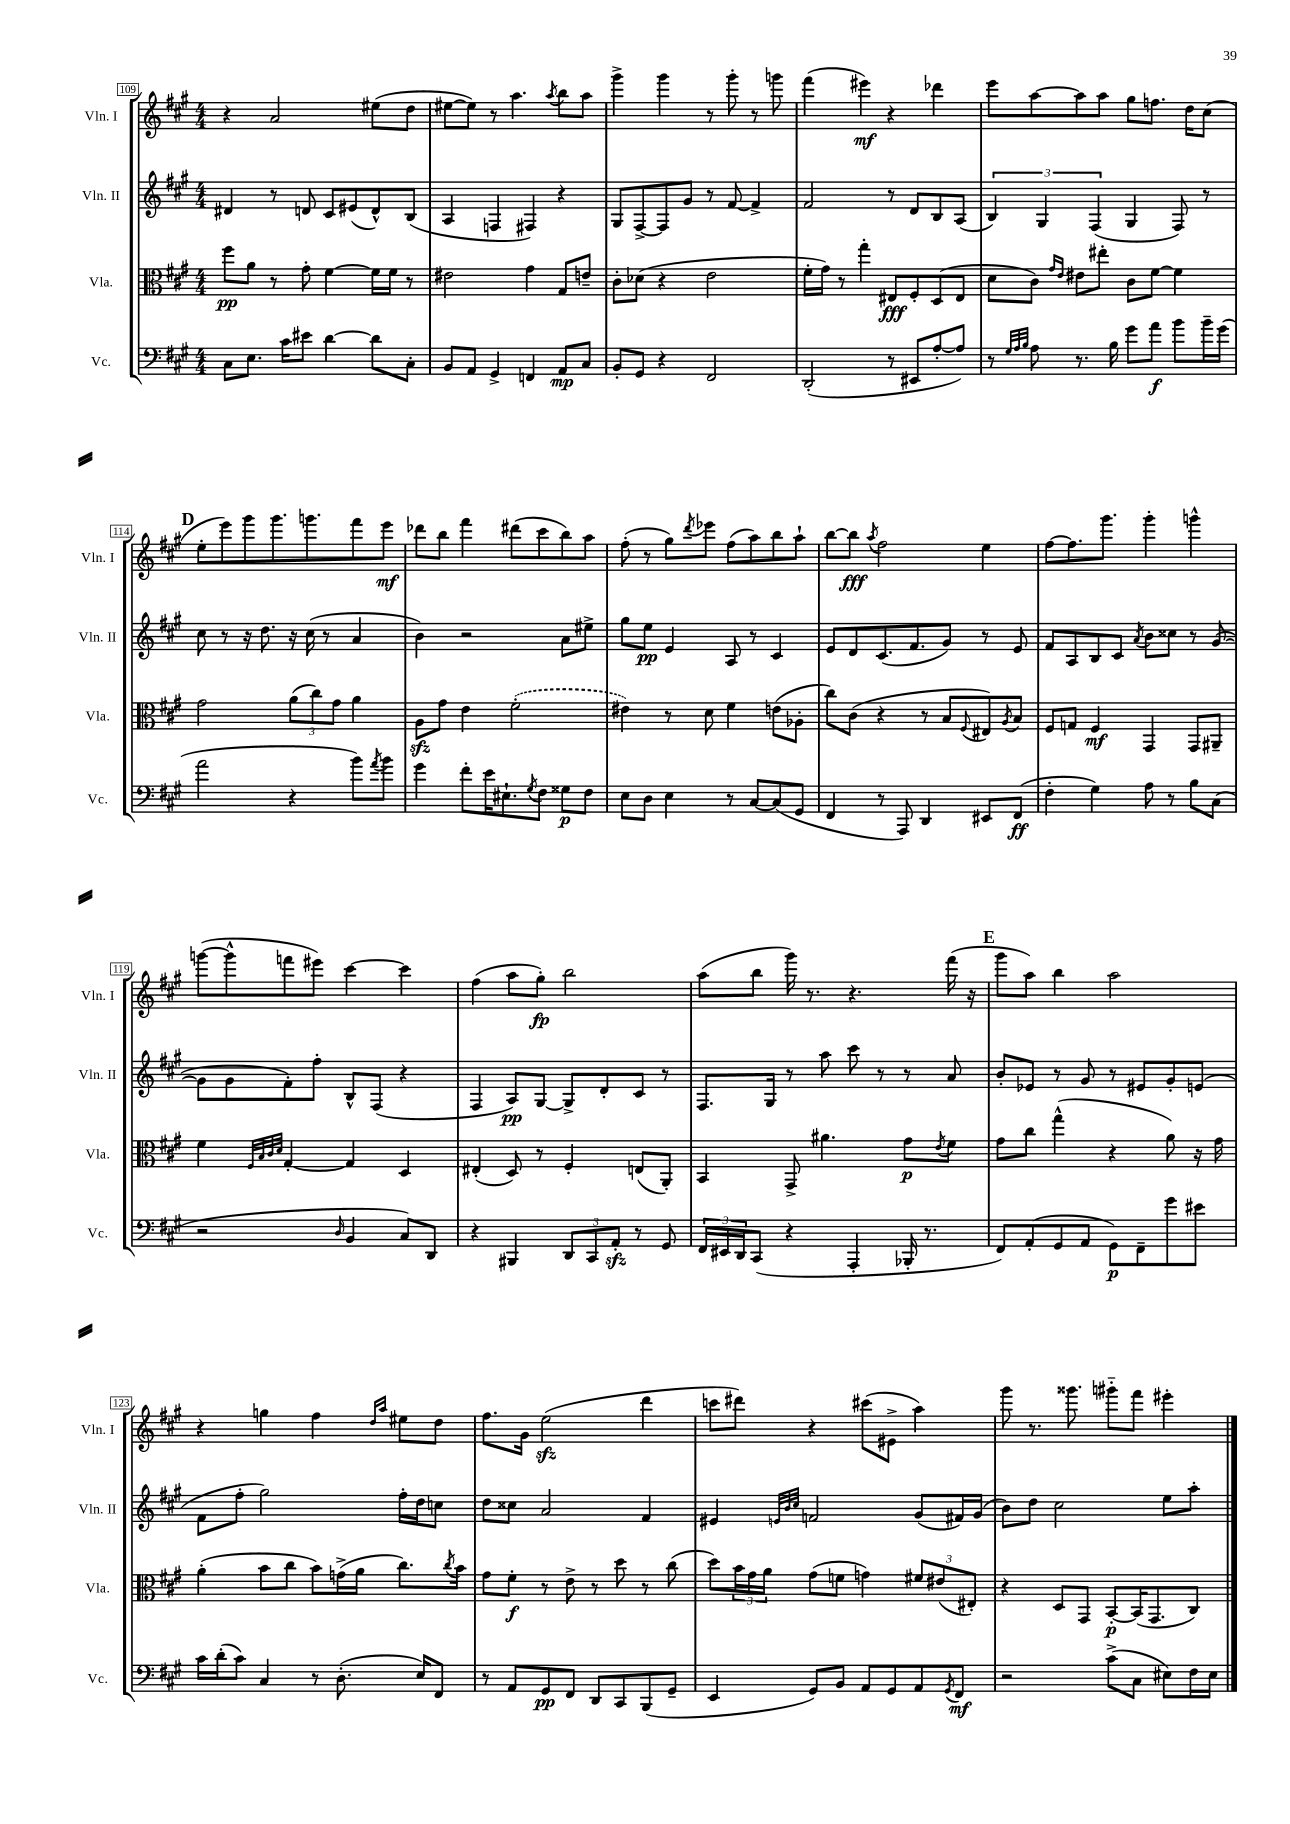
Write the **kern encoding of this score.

**kern	**dynam	**kern	**dynam	**kern	**dynam	**kern	**dynam
*part4	*part4	*part3	*part3	*part2	*part2	*part1	*part1
*staff4	*staff4	*staff3	*staff3	*staff2	*staff2	*staff1	*staff1
*I"Vc.	*	*I"Vla.	*	*I"Vln. II	*	*I"Vln. I	*
*I'Vc.	*	*I'Vla.	*	*I'Vln. II	*	*I'Vln. I	*
*clefF4	*	*clefC3	*	*clefG2	*	*clefG2	*
*k[f#c#g#]	*	*k[f#c#g#]	*	*k[f#c#g#]	*	*k[f#c#g#]	*
*M4/4	*	*M4/4	*	*M4/4	*	*M4/4	*
=109	=109	=109	=109	=109	=109	=109	=109
8C#\L	.	8ff#\L	pp	4d#X/	.	4r	.
8.E\J	.	8a\J	.	.	.	.	.
.	.	8r	.	8r	.	2a/	.
16c#\KL	.	.	.	.	.	.	.
8e#X\J	.	8g#'\	.	8dn/	.	.	.
[4d\	.	[4f#\	.	8c#/L	.	.	.
.	.	.	.	(8e#X/	.	.	.
8d\L]	.	16f#\LL]	.	8d^^/)	.	(8ee#X\L	.
.	.	16f#\JJ	.	.	.	.	.
8C#'\J	.	8r	.	(8B/J	.	8dd\J	.
=110	=110	=110	=110	=110	=110	=110	=110
8BB/L	.	2e#X\	.	4A/	.	[8ee#X\L	.
8AA/J	.	.	.	.	.	8ee#\J])	.
4GG#^/	.	.	.	4Fn/	.	8r	.
.	.	.	.	.	.	4.aa\	.
4FFn/	.	4g#\	.	4F#X/)	.	.	.
.	.	.	.	.	.	8qaa/	.
8AA/L	mp	8G#/L	.	4r	.	8bb\L	.
8C#/J	.	8en~/J	.	.	.	8aa\J	.
=111	=111	=111	=111	=111	=111	=111	=111
8BB'/L	.	8c#'\L	.	8G#/L	.	4ggg#^\	.
8GG#/J	.	(8d-X\J	.	[8F#^/	.	.	.
4r	.	4r	.	8F#/]	.	4ggg#\	.
.	.	.	.	8g#/J	.	.	.
2FF#/	.	2e\	.	8r	.	8r	.
.	.	.	.	[8f#/	.	8ggg#'\	.
.	.	.	.	4f#^/]	.	8r	.
.	.	.	.	.	.	8gggn\	.
=112	=112	=112	=112	=112	=112	=112	=112
(2DD'/	.	16f#'\LL	.	2f#/	.	(4fff#\	.
.	.	16g#\JJ)	.	.	.	.	.
.	.	8r	.	.	.	.	.
.	.	4gg#'\	.	.	.	4eee#X\)	mf
8r	.	8E#X/L	fff	8r	.	4r	.
8EE#X/L	.	8F#'/	.	8d/L	.	.	.
[8A'/	.	(8D/	.	8B/	.	4ddd-X\	.
8A/J])	.	8E#/J	.	(8A/J	.	.	.
=113	=113	=113	=113	=113	=113	=113	=113
8r	.	8d\L	.	6B/)	.	8eee\L	.
32qqG#/LLL	.	.	.	.	.	.	.
32qqA/	.	.	.	.	.	.	.
32qqB/JJJ	.	.	.	.	.	.	.
8A\	.	8c#\J)	.	.	.	[8aa\	.
.	.	.	.	6G#/	.	.	.
.	.	16qqg#/LL	.	.	.	.	.
.	.	16qqe/JJ	.	.	.	.	.
8.r	.	8e#X\L	.	.	.	8aa\]	.
.	.	.	.	(6F#/	.	.	.
.	.	8ee#X'\J	.	.	.	8aa\J	.
16B\	.	.	.	.	.	.	.
8g#\L	.	8c#\L	.	4G#/	.	8gg#\L	.
8a\J	f	[8f#\J	.	.	.	8.ffn\J	.
8b\L	.	4f#\]	.	8F#/)	.	.	.
.	.	.	.	.	.	16dd\KL	.
16b~\L	.	.	.	8r	.	(8cc#\J	.
(16g#\JJ	.	.	.	.	.	.	.
!!LO:LB:g=z
!!LO:REH:place=s1:t=D
=114	=114	=114	=114	=114	=114	=114	=114
2a\	.	2g#\	.	8cc#\	.	8ee'\L	.
.	.	.	.	8r	.	8eee\)	.
.	.	.	.	16r	.	8ggg#\	.
.	.	.	.	8.dd\	.	.	.
.	.	.	.	.	.	8.ggg#\	.
4r	.	(12a\L	.	16r	.	.	.
.	.	.	.	(16cc#\	.	8.gggn\	.
.	.	12cc#\)	.	.	.	.	.
.	.	.	.	8r	.	.	.
.	.	12g#\J	.	.	.	.	.
8b\L)	.	4a\	.	4a/	.	8fff#\	.
8qa/	.	.	.	.	.	.	.
8b\J	.	.	.	.	.	8eee\J	mf
=115	=115	=115	=115	=115	=115	=115	=115
4g#\	.	8Azz\L	.	4b\)	.	8ddd-X\L	.
.	.	8g#\J	.	.	.	8bb\J	.
8f#'\L	.	4e\	.	2r	.	4fff#\	.
16e\K	.	.	.	.	.	.	.
8.E#X`\	.	.	.	.	.	.	.
.	.	(2f#'\	.	.	.	(8ddd#X\L	.
8qG#/	.	.	.	.	.	.	.
8F#\J	.	.	.	.	.	8ccc#\	.
8G##X\L	p	.	.	8a\L	.	8bb\)	.
8F#\J	.	.	.	8ee#X^\J	.	8aa\J	.
=116	=116	=116	=116	=116	=116	=116	=116
8E\L	.	4e#X\)	.	8gg#\L	.	(8ff#'\	.
8D\J	.	.	.	8ee\J	pp	8r	.
4E\	.	8r	.	4e/	.	8gg#\L)	.
.	.	.	.	.	.	8qddd/	.
.	.	8d\	.	.	.	8eee-X\J	.
8r	.	4f#\	.	8A/	.	(8ff#\L	.
[8C#/L	.	.	.	8r	.	8aa\)	.
(8C#/]	.	(8en\L	.	4c#/	.	8bb\	.
8GG#/J	.	8A-X'\J	.	.	.	8aa`\J	.
=117	=117	=117	=117	=117	=117	=117	=117
4FF#/	.	8cc#\L)	.	8e/L	.	[8bb\L	.
.	.	(8c#\J	.	8d/	.	8bb\J]	fff
.	.	.	.	.	.	8qaa/	.
8r	.	4r	.	(8.c#/	.	2ff#\	.
8AAA/)	.	.	.	.	.	.	.
.	.	.	.	8.f#/	.	.	.
4DD/	.	8r	.	.	.	.	.
.	.	8B/L	.	8g#/J)	.	.	.
.	.	8qqF#/	.	.	.	.	.
8EE#X/L	.	8E#X/)	.	8r	.	4ee\	.
.	.	8qA/	.	.	.	.	.
(8FF#/J	ff	8B/J	.	8e/	.	.	.
=118	=118	=118	=118	=118	=118	=118	=118
4F#'\	.	8F#/L	.	8f#/L	.	[8ff#\L	.
.	.	8Gn/J	.	8A/	.	8.ff#\]	.
4G#\)	.	4F#/	mf	8B/	.	.	.
.	.	.	.	.	.	8.ggg#\J	.
.	.	.	.	8c#/J	.	.	.
.	.	.	.	8qa/	.	.	.
8A\	.	4GG#/	.	8b\L	.	4ggg#'\	.
8r	.	.	.	8cc##X\J	.	.	.
8B\L	.	8GG#/L	.	8r	.	4gggn^^\	.
(8C#\J	.	8AA#X~/J	.	([8g#/	.	.	.
!!LO:LB:g=z
=119	=119	=119	=119	=119	=119	=119	=119
2r	.	4f#\	.	8g#\L]	.	([8gggn\L	.
.	.	.	.	8g#\	.	8ggg^^\]	.
.	.	32qqF#/LLL	.	.	.	.	.
.	.	32qqB/	.	.	.	.	.
.	.	32qqc#/	.	.	.	.	.
.	.	32qqd/JJJ	.	.	.	.	.
.	.	[4G#'/	.	8f#'\)	.	8fffn\	.
.	.	.	.	8ff#'\J	.	8eee#X\J)	.
16qqD/	.	.	.	.	.	.	.
4BB/	.	4G#/]	.	8B^^/L	.	[4ccc#\	.
.	.	.	.	(8F#/J	.	.	.
8C#/L)	.	4D/	.	4r	.	4ccc#\]	.
8DD/J	.	.	.	.	.	.	.
=120	=120	=120	=120	=120	=120	=120	=120
4r	.	(4E#X'/	.	4F#/	.	(4ff#\	.
4BBB#X/	.	8D/)	.	8A/L)	pp	8aa\L	.
.	.	8r	.	[8G#/J	.	8gg#'\J)	fp
12DD/L	.	4F#'/	.	8G#^/L]	.	2bb\	.
12CC#/	.	.	.	.	.	.	.
.	.	.	.	8d'/	.	.	.
12AAzz'/J	.	.	.	.	.	.	.
8r	.	(8En/L	.	8c#/J	.	.	.
8GG#/	.	8AA'/J)	.	8r	.	.	.
=121	=121	=121	=121	=121	=121	=121	=121
24FF#/LL	.	4BB/	.	8.F#/L	.	(8aa\L	.
24EE#X/	.	.	.	.	.	.	.
24DD/J	.	.	.	.	.	.	.
(8CC#/J	.	.	.	.	.	8bb\J	.
.	.	.	.	16G#/Jk	.	.	.
4r	.	8GG#^/	.	8r	.	16ggg#\)	.
.	.	.	.	.	.	8.r	.
.	.	4.a#X\	.	8aa\	.	.	.
4AAA'/	.	.	.	8ccc#\	.	4.r	.
.	.	.	.	8r	.	.	.
16BBB-X'/	.	8g#\L	p	8r	.	.	.
8.r	.	.	.	.	.	.	.
.	.	8qe/	.	.	.	.	.
.	.	8f#\J	.	8a/	.	(16fff#\	.
.	.	.	.	.	.	16r	.
!!LO:REH:place=s1:t=E
=122	=122	=122	=122	=122	=122	=122	=122
8FF#/L)	.	8g#\L	.	8b'/L	.	8ggg#\L	.
(8AA'/	.	8cc#\J	.	8e-X/J	.	8aa\J)	.
8GG#/	.	(4gg#^^\	.	8r	.	4bb\	.
8AA/J	.	.	.	8g#/	.	.	.
8GG#\L)	p	4r	.	8r	.	2aa\	.
8FF#~\	.	.	.	8e#X/L	.	.	.
8g#\	.	8a\)	.	8g#'/	.	.	.
8e#X\J	.	16r	.	(8en/J	.	.	.
.	.	16g#\	.	.	.	.	.
!!LO:LB:g=z
=123	=123	=123	=123	=123	=123	=123	=123
16c#\LL	.	(4a'\	.	8f#\L	.	4r	.
(16d'\J	.	.	.	.	.	.	.
8c#\J)	.	.	.	8ff#'\J	.	.	.
4C#/	.	8b\L	.	2gg#\)	.	4ggn\	.
.	.	8cc#\J	.	.	.	.	.
8r	.	8b\L)	.	.	.	4ff#\	.
(8.D'\	.	(16gn^\L	.	.	.	.	.
.	.	16a\JJ	.	.	.	.	.
.	.	.	.	.	.	16qqdd/LL	.
.	.	.	.	.	.	16qqaa/JJ	.
.	.	8.cc#\L)	.	16ff#'\LL	.	8ee#X\L	.
16E/KL)	.	.	.	16dd\J	.	.	.
8FF#/J	.	.	.	8ccn\J	.	8dd\J	.
.	.	8qcc#/	.	.	.	.	.
.	.	16b\Jk	.	.	.	.	.
=124	=124	=124	=124	=124	=124	=124	=124
8r	.	8g#\L	.	8dd\L	.	8.ff#\L	.
8AA/L	.	8f#'\J	f	8cc##X\J	.	.	.
.	.	.	.	.	.	16g#\Jk	.
8GG#/	pp	8r	.	2a/	.	(2eezz\	.
8FF#/J	.	8e^\	.	.	.	.	.
8DD/L	.	8r	.	.	.	.	.
8CC#/	.	8dd\	.	.	.	.	.
(8BBB/	.	8r	.	4f#/	.	4ddd\	.
8GG#~/J	.	(8cc#\	.	.	.	.	.
=125	=125	=125	=125	=125	=125	=125	=125
4EE/	.	8dd\L)	.	4e#X/	.	8cccn\L	.
.	.	24b\L	.	.	.	8ddd#X\J)	.
.	.	24g#\	.	.	.	.	.
.	.	24a\JJ	.	.	.	.	.
.	.	.	.	32qqen/LLL	.	.	.
.	.	.	.	32qqb/	.	.	.
.	.	.	.	32qqcc#/JJJ	.	.	.
8GG#/L)	.	(8g#\L	.	2fn/	.	4r	.
8BB/J	.	8fn\J	.	.	.	.	.
8AA/L	.	4gn\)	.	.	.	(8ccc#X\L	.
8GG#/	.	.	.	.	.	8e#X^\J	.
8AA/	.	12f#X/L	.	(8g#/L	.	4aa\)	.
.	.	(12e#X/	.	.	.	.	.
8qGG#/	.	.	.	.	.	.	.
8FF#/J	mf	.	.	16f#X/L)	.	.	.
.	.	12E#X'/J)	.	.	.	.	.
.	.	.	.	(16g#/JJ	.	.	.
=126	=126	=126	=126	=126	=126	=126	=126
2r	.	4r	.	8b\L)	.	8ggg#\	.
.	.	.	.	8dd\J	.	8.r	.
.	.	8D/L	.	2cc#\	.	.	.
.	.	.	.	.	.	8.ggg##X\	.
.	.	8GG#/J	.	.	.	.	.
(8c#^\L	.	[8BB'/L	p	.	.	8ggg#X\L	.
8C#\J	.	(16BB/K]	.	.	.	8fff#\J	.
.	.	8.GG#/	.	.	.	.	.
8E#X\L)	.	.	.	8ee\L	.	4eee#X'\	.
16F#\L	.	8C#/J)	.	8aa'\J	.	.	.
16E#\JJ	.	.	.	.	.	.	.
==	==	==	==	==	==	==	==
*-	*-	*-	*-	*-	*-	*-	*-
